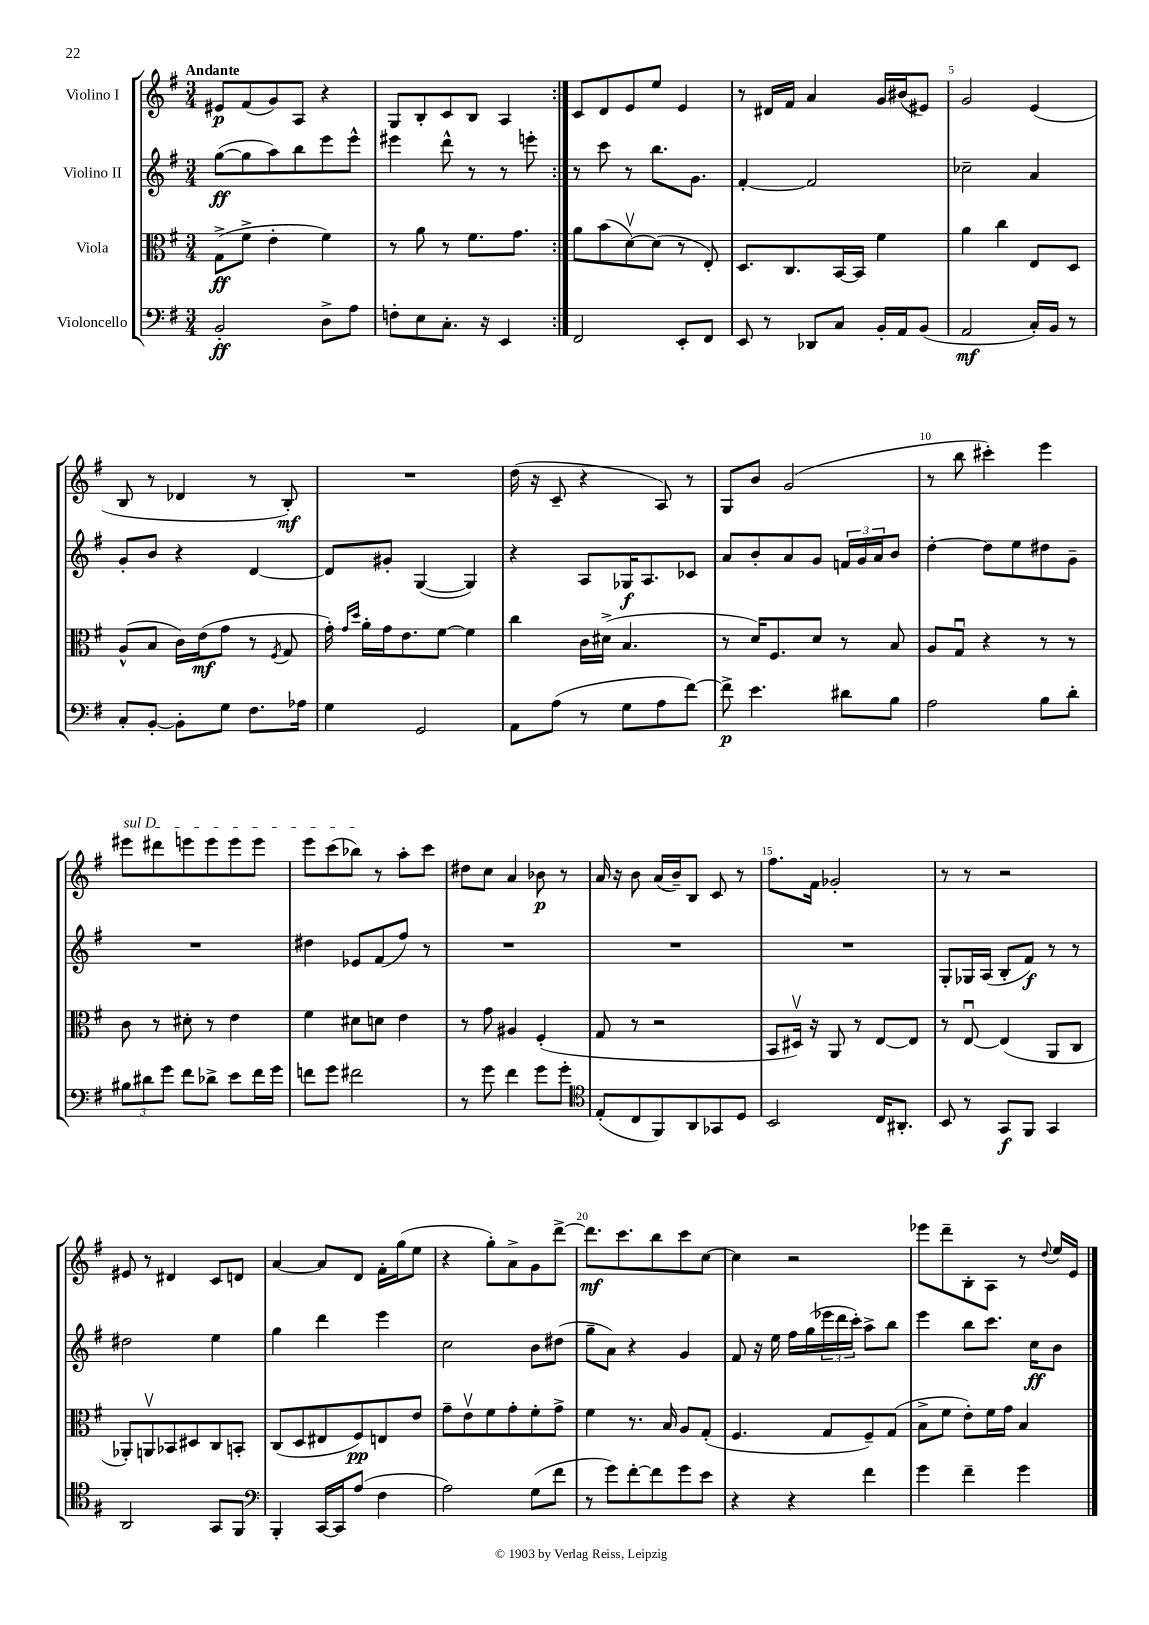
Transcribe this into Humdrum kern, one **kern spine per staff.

**kern	**kern	**kern	**kern
*staff4	*staff3	*staff2	*staff1
*clefF4	*clefC3	*clefG2	*clefG2
*k[f#]	*k[f#]	*k[f#]	*k[f#]
*M3/4	*M3/4	*M3/4	*M3/4
2BB'	(8G^	([8gg	8e#
.	8f#^	8gg]	(8f#
.	4e'	8aa)	8g)
.	.	8bb	8A
8D^	4f#)	8eee	4r
8A	.	8eee^^	.
=	=	=	=
8F'	8r	4eee#	8G
8E	8a	.	8B'
8.C'	8r	8ddd^^	8c
.	8.f#	8r	8B
16r	.	.	.
4EE	.	8r	4A
.	8.g	.	.
.	.	8eee'	.
=:|!	=:|!	=:|!	=:|!
2FF#	8a	8r	8c
.	(8b	8ccc	8d
.	[8dv)	8r	8e
.	(8d]	8.bb	8ee
8EE'	8r	.	4e
.	.	8.g	.
8FF#	8E')	.	.
=	=	=	=
8EE	8.D	[4f#'	8r
8r	.	.	16d#
.	8.C	.	16f#
8DD-	.	2f#]	4a
8C	[16BB	.	.
.	16BB]	.	.
16BB'	4f#	.	16g
16AA	.	.	(16b#
(8BB	.	.	8e#)
=	=	=	=
2AA	4a	2cc-~	2g
.	4cc	.	.
16C')	8E	4a	(4e
16BB	.	.	.
8r	8D	.	.
=	=	=	=
8C'	(8A^^	8g'	8B
[8BB'	8B	8b	8r
8BB']	16c)	4r	4d-
.	(16e	.	.
8G	8g	.	.
8.F#	8r	[4d	8r
.	8qF#	.	.
.	8G	.	8B')
16A-	.	.	.
=	=	=	=
4G	16g')	8d]	2.r
.	16qqg	.	.
.	16qqdd	.	.
.	16a'	.	.
.	16g	8g#'	.
.	8.e	.	.
2GG	.	([4G	.
.	[8f#	.	.
.	4f#]	4G])	.
=	=	=	=
8AA	4cc	4r	(16dd
.	.	.	16r
(8A	.	.	8c~
8r	16c	8A	4r
.	(16d#^	.	.
8G	4.B	16G-	.
.	.	8.A	.
8A	.	.	8A)
[8f#)	.	8c-	8r
=	=	=	=
8f#^]	8r	8a	8G
4.e	16d)	8b'	8b
.	8.F#	.	.
.	.	8a	(2g
.	8d	8g	.
8d#	8r	24f	.
.	.	24g	.
.	.	24a	.
8B	8B	8b	.
=	=	=	=
2A	8A	[4dd'	8r
.	8Gu	.	8bb
.	4r	8dd]	4ccc#')
.	.	8ee	.
8B	8r	8dd#	4eee
8d'	8r	8g~	.
=	=	=	=
12B#	8c	2.r	8eee#
12d#	.	.	.
.	8r	.	8ddd#
12g	.	.	.
8f#	8d#'	.	8eee
8d-^	8r	.	8eee
8e	4e	.	8eee
16f#	.	.	8eee
16g	.	.	.
=	=	=	=
8f	4f#	4dd#	8eee
8g	.	.	(8ccc
2f#	8d#	8e-	8bb-)
.	8d	(8f#	8r
.	4e	8ff#)	8aa'
.	.	8r	8ccc
=	=	=	=
8r	8r	2.r	8dd#
8g	8g	.	8cc
4f#	4A#	.	4a
8g	(4F#'	.	8b-
8g'	.	.	8r
=	=	=	=
*clefC4	*	*	*
(8E'	8G	2.r	16a
.	.	.	16r
8C	8r	.	8b
8FF#)	2r	.	(16a
.	.	.	16b~)
8AA	.	.	8B
8GG-	.	.	8c
8D	.	.	8r
=	=	=	=
2BB	8BB	2.r	8.ff#
.	16D#v)	.	.
.	16r	.	16f#
.	8AA	.	2g-'
.	8r	.	.
16C	[8E	.	.
8.AA#'	.	.	.
.	8E]	.	.
=	=	=	=
8BB	8r	8G'	8r
8r	[8Eu	16G-	8r
.	.	(16A	.
8GG	(4E]	8B'	2r
8FF#	.	8f#)	.
4GG	8AA	8r	.
.	8C	8r	.
=	=	=	=
2AA	8AA-')	2dd#	8e#
.	8AAv	.	8r
.	8BB-	.	4d#
.	8D#	.	.
8GG	8C	4ee	8c
8FF#	8BB'	.	8d
=	=	=	=
*clefF4	*	*	*
4BBB'	(8C	4gg	[4a
.	8D	.	.
[16CC	8E#	4ddd	8a]
16CC]	.	.	.
(8A	8F#)	.	8d
4F#	8E	4eee	16f#'
.	.	.	(16gg
.	8e	.	8ee
=	=	=	=
2A)	8g~	2cc	4r
.	8ev	.	.
.	8f#	.	8gg')
.	8g'	.	8a^
(8G	8f#'	8b	8g
8f#	8g^	(8dd#	[8ddd^
=	=	=	=
8r	4f#	8gg~	8.ddd]
8g)	.	8a)	.
.	.	.	8.ccc
[8f#'	8.r	4r	.
8f#]	.	.	8bb
.	16B	.	.
8g	8A	4g	8ccc
8e	(8G'	.	[8cc
=	=	=	=
4r	4.F#	8f#	4cc]
.	.	16r	.
.	.	16ee	.
4r	.	16ff#	2r
.	.	(16gg	.
.	8G	24eee-	.
.	.	24ddd	.
.	.	24ccc')	.
4f#	8F#~)	8aa^	.
.	(8G	8bb	.
=	=	=	=
4g	8B^	4eee	8eee-
.	8f#	.	8ddd~
4f#~	8e')	8bb	8B'
.	16f#	8.ccc	8A
.	16g	.	.
4g	4B	.	8r
.	.	16cc	.
.	.	.	8qqdd
.	.	8b	16ee
.	.	.	16e
==	==	==	==
*-	*-	*-	*-
